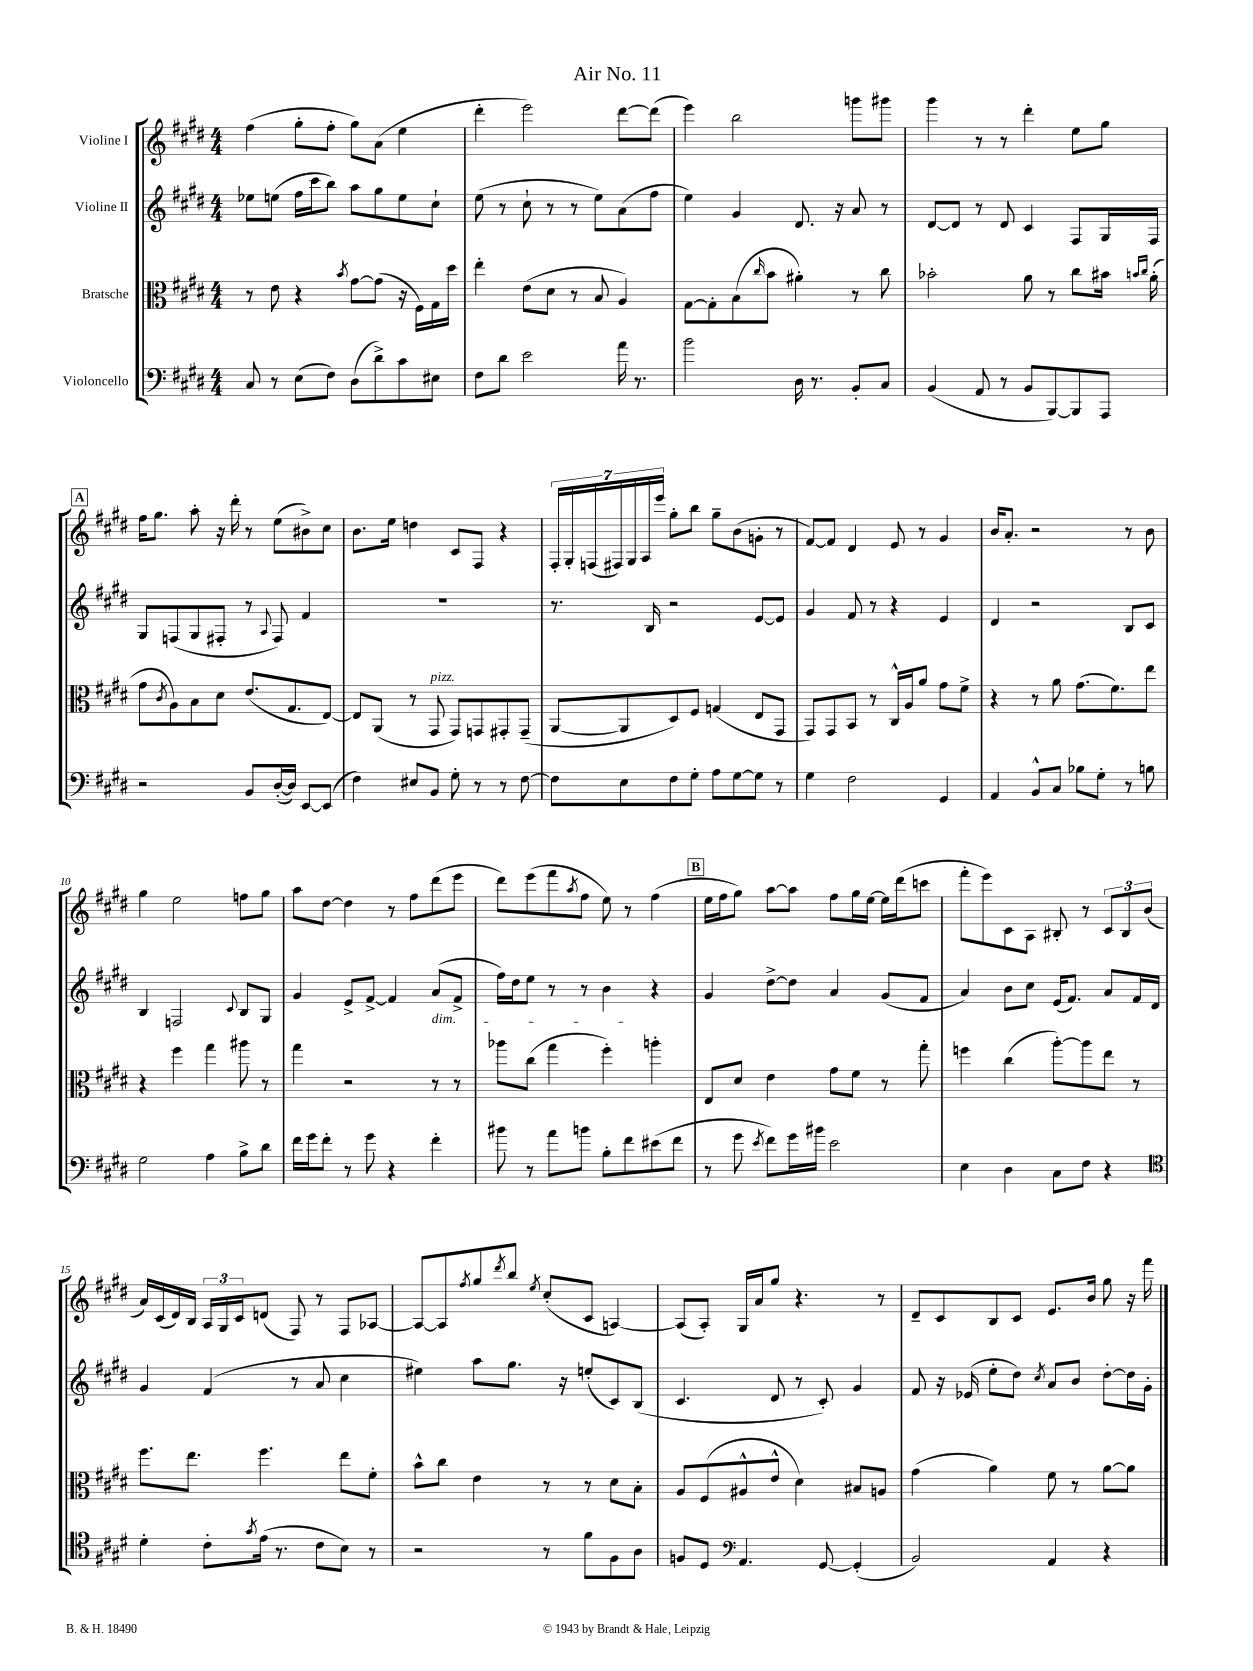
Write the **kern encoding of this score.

**kern	**kern	**kern	**kern
*staff4	*staff3	*staff2	*staff1
*clefF4	*clefC3	*clefG2	*clefG2
*k[f#c#g#d#]	*k[f#c#g#d#]	*k[f#c#g#d#]	*k[f#c#g#d#]
*M4/4	*M4/4	*M4/4	*M4/4
8C#	8r	8ee-	(4ff#
8r	8e	(8ee	.
(8E	4r	16ff#	8gg#'
.	.	16ccc#	.
8F#)	.	8bb)	8ff#'
.	8qb	.	.
(8D#	[8g#	8aa	8gg#)
8d#^)	(8g#]	8gg#	(8a
8c#	16r	8ee	4ee
.	16F#)	.	.
8E#	16G#	8cc#`	.
.	16dd#	.	.
=	=	=	=
8F#	4ee'	(8ee	4ddd#'
8d#	.	8r	.
2e	(8e	8cc#`	2eee)
.	8d#	8r	.
.	8r	8r	.
.	8B	8ee)	.
16a	4A)	(8a	[8ddd#
8.r	.	.	.
.	.	8ff#	(8ddd#]
=	=	=	=
2b	[8G#	4ee)	4eee)
.	8G#']	.	.
.	(8B	4g#	2bb
.	16qqcc#	.	.
.	8b	.	.
16D#	4a#')	8.d#	.
8.r	.	.	.
.	.	16r	.
8BB'	8r	8a	8ggg
8C#	8cc#	8r	8ggg#
=	=	=	=
(4BB	2b-'	[8d#	4ggg#
.	.	8d#]	.
8AA	.	8r	8r
8r	.	8d#	8r
8BB	8a	4c#	4ddd#'
[8BBB)	8r	.	.
8BBB]	8cc#	8F#	8ee
8AAA	16b#	16G#	8gg#
.	16qqb	.	.
.	16qqcc#	.	.
.	(16a'	16F#	.
=	=	=	=
2r	8g#	8G#	16ff#
.	.	.	8.gg#
.	8qc#	.	.
.	8A)	(8F	.
.	8B	8G#	8aa'
.	8d#	8F#'	16r
.	.	.	16ddd#'
8BB	(8.e	8r	8r
.	.	8qqA	.
([16D#'	.	8F#)	(8ee
16D#])	8.G#	.	.
[8EE	.	4f#	8b#^)
(8EE]	[8E)	.	8cc#
=	=	=	=
4F#)	8E]	1r	8.b
.	(8AA	.	.
.	.	.	16ee
8E#	8r	.	4dd
8BB	8GG#	.	.
8G#'	8GG#)	.	8c#
8r	8GG	.	8F#
8r	8GG#'	.	4r
[8F#	(8GG#~	.	.
=	=	=	=
8F#]	[8AA	8.r	28F#'
.	.	.	28G#'
.	.	.	(28F
.	.	.	28F#)
8E	8AA]	.	.
.	.	.	28G#
.	.	.	28A
.	.	16B	.
.	.	.	28eee
8F#	8D#)	2r	8gg#'
8G#'	8F#	.	8bb
8A	(4G	.	8gg#~
[8G#	.	.	(8b
8G#]	8E	[8e	8g'
8r	8GG#	8e]	8r
=	=	=	=
4G#	8GG#)	4g#	[8f#)
.	8GG#	.	8f#]
2F#	8BB	8f#	4d#
.	8r	8r	.
.	16C#^^	4r	8e
.	16A	.	.
.	8a	.	8r
4GG#	8g#	4e	4g#
.	8f#^	.	.
=	=	=	=
4AA	4r	4d#	16b
.	.	.	8.a'
8BB^^	8r	2r	2r
8C#	8a	.	.
8B-	(8.g#	.	.
8G#'	.	.	.
.	8.f#)	.	.
8r	.	8B	8r
8B	8ee	8c#	8b
=	=	=	=
2G#	4r	4B	4gg#
.	4ff#	2F	2ee
4A	4gg#	.	.
.	.	8qqc#	.
8B^	8aa#	8B	8ff
8d#	8r	8G#	8gg#
=	=	=	=
16f#	4gg#	4g#	8aa
16g#	.	.	.
8f#'	.	.	[8dd#
8r	2r	8e^	4dd#]
8g#	.	[8f#^	.
4r	.	4f#]	8r
.	.	.	8ff#
4f#'	8r	(8a	(8ddd#
.	8r	8f#^	8eee
=	=	=	=
8b#	8aa-	16ff#)	8ddd#)
.	.	16dd#	.
8r	(8cc#	8ee	(8eee
8a	4gg#	8r	8fff#
.	.	.	8qaa
8b	.	8r	8ff#
8B'	4ff#')	4b	8ee)
8f#	.	.	8r
(8e#	4aa'	4r	(4ff#
8f#	.	.	.
=	=	=	=
8r	8E	4g#	16ee
.	.	.	16ff#
8g#	8d#	.	8gg#)
8qe	.	.	.
8f#)	4e	[8dd#^	[8aa
16g#	.	8dd#]	8aa]
16b#	.	.	.
2e	8g#	4a	8ff#
.	8f#	.	16gg#
.	.	.	[16ee
.	8r	(8g#	16ee]
.	.	.	(16ddd#
.	8gg#'	8f#	8ccc
=	=	=	=
4E	4ff	4a)	8fff#'
.	.	.	8eee)
4D#	(4cc#	8b	8c#
.	.	8cc#	8A
8C#	[8aa')	(16e	8B#'
.	.	8.f#)	.
8F#	8aa]	.	8r
4r	8ee	8a	12c#
.	.	.	12B#
.	8r	16f#	.
.	.	.	(12b
.	.	16d#	.
=	=	=	=
*clefC4	*	*	*
4d#'	8.ff#	4g#	16a)
.	.	.	(16c#
.	.	.	16d#)
.	8.ee	.	16B
8c#'	.	(4f#	24A
.	.	.	24G#
.	.	.	24c#
8qg#	.	.	.
(16e	4.ff#	.	(8d
8.r	.	.	.
.	.	8r	8F#)
8c#	.	8a	8r
8B)	8ee	4cc#	8F#
8r	8f#'	.	[8A-
=	=	=	=
2r	8b^^	4ee#)	8A-_
.	8cc#	.	8A-]
.	.	.	8qff#
.	4e	8aa	8gg#
.	.	.	8qddd#
.	.	8.gg#	8bb
.	.	.	8qee
8r	8r	.	(8cc#'
.	.	16r	.
8f#	8r	(8ee'	8c#
8F#	8d#	8c#)	[4A)
8A	8B'	(8B	.
=	=	=	=
8F	8A	4.c#	(8A]
8D#	(8F#	.	8A')
*clefF4	*	*	*
4.AA	8A#^^	.	16G#
.	.	.	16a
.	8e^^	8d#	8gg#
.	4d#)	8r	4.r
[8GG#	.	8c#')	.
(4GG#']	8B#	4g#	.
.	8A	.	8r
=	=	=	=
2BB)	(4g#	8f#	8d#~
.	.	16r	8c#
.	.	(16e-	.
.	4a)	8ee'	8B
.	.	8dd#)	8c#
.	.	8qcc#	.
4AA	8f#	8a	8.e
.	8r	8b	.
.	.	.	16b
4r	[8a	[8dd#'	8gg#
.	8a]	16dd#]	16r
.	.	16g#'	16fff#
==	==	==	==
*-	*-	*-	*-
